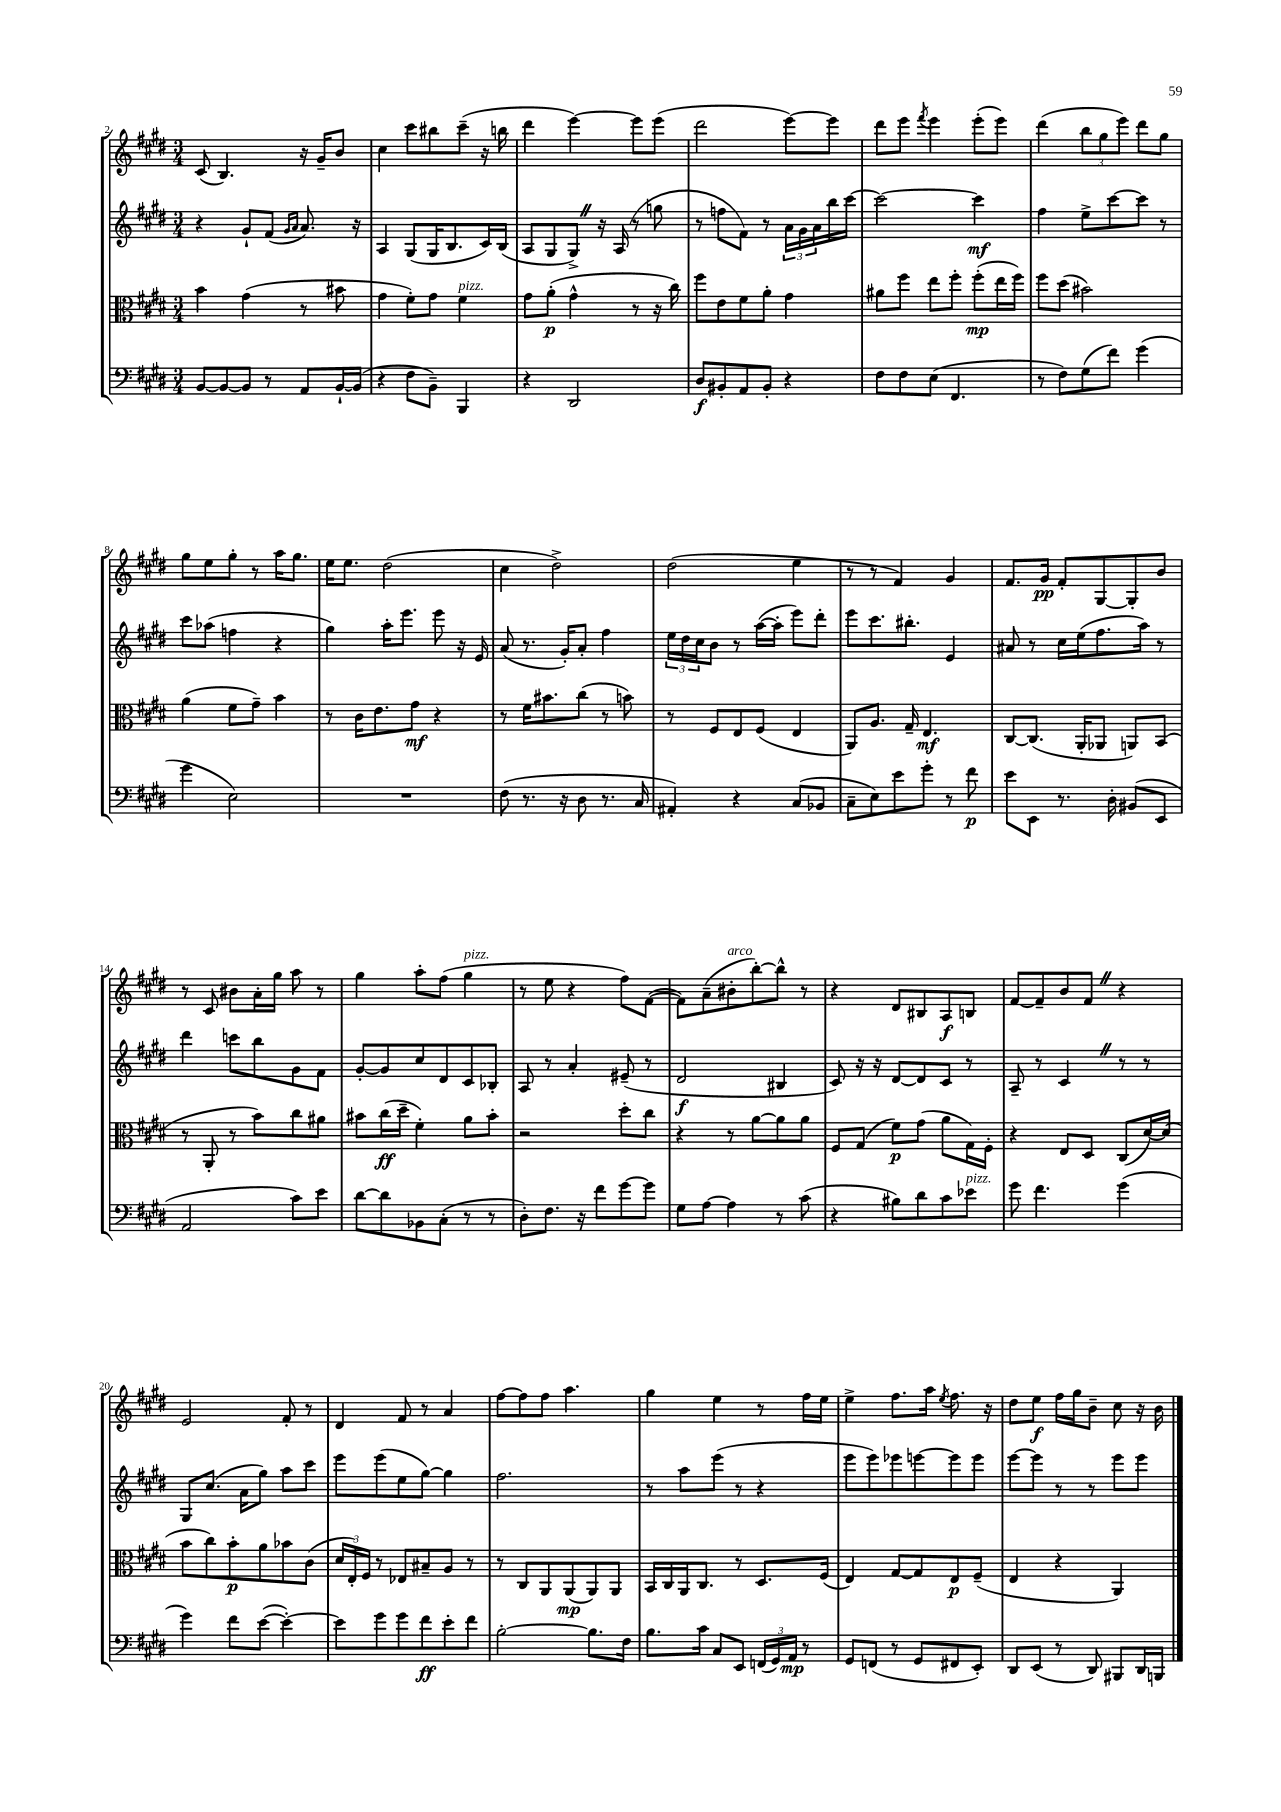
<<
\new StaffGroup <<
\new Staff = "s0" {
    \clef treble \key e \major \numericTimeSignature \time 3/4
    cis'8( b4.) r16 gis'16-- b'8 |
    cis''4 cis'''8 bis''8 cis'''8--( r16 b''16 |
    dis'''4 e'''4~) e'''8 e'''8( |
    dis'''2 e'''8~) e'''8 |
    dis'''8 e'''8 \acciaccatura { fis'''8 } e'''4 e'''8-.( e'''8) |
    dis'''4( \tuplet 3/2 { b''8 gis''8 e'''8) } dis'''8 gis''8 |
    gis''8 e''8 gis''8-. r8 a''16 gis''8. |
    e''16 e''8. dis''2( |
    cis''4 dis''2->) |
    dis''2( e''4 |
    r8 r8 fis'4) gis'4 |
    fis'8. gis'16\pp fis'8-. gis8~ gis8-. b'8 |
    r8 cis'8 bis'8 a'16-. gis''16 a''8 r8 |
    gis''4 a''8-. fis''8( gis''4^\markup { \italic "pizz." } |
    r8 e''8 r4 fis''8) fis'8~( |
    fis'8) a'8--( bis'8-.^\markup { \italic "arco" } b''8~-.) b''8-^ r8 |
    r4 dis'8 bis8 a8\f b8 |
    fis'8~ fis'8-- b'8 fis'8 \once \override BreathingSign.text = \markup { \musicglyph "scripts.caesura.straight" } \breathe r4 |
    e'2 fis'8-. r8 |
    dis'4 fis'8 r8 a'4 |
    fis''8~ fis''8 fis''8 a''4. |
    gis''4 e''4 r8 fis''16 e''16 |
    e''4-> fis''8. a''16 \acciaccatura { e''8 } fis''8. r16 |
    dis''8 e''8\f fis''16 gis''16 b'8-- cis''8 r16 b'16 \bar "|." |
}
\new Staff = "s1" {
    \clef treble \key e \major \numericTimeSignature \time 3/4
    r4 gis'8-! fis'8( \grace { gis'16 a'16 } a'8.) r16 |
    a4 gis8( gis16 b8. cis'16) b16( |
    a8 gis8 gis8->) \once \override BreathingSign.text = \markup { \musicglyph "scripts.caesura.straight" } \breathe r16 a16( r8 g''8 |
    r8 f''8 fis'8) r8 \tuplet 3/2 { a'16 gis'16 a'16 } b''16 cis'''16~ |
    cis'''2~ cis'''4\mf |
    fis''4 e''8-> cis'''8~ cis'''8 r8 |
    cis'''8 aes''8( f''4 r4 |
    gis''4) a''16-. e'''8. e'''8 r16 e'16 |
    a'8( r8. gis'16-.) a'8-. fis''4 |
    \tuplet 3/2 { e''16 dis''16 cis''16 } b'8 r8 a''16~( a''16-. e'''8) dis'''8-. |
    e'''8 cis'''8. bis''8.-. e'4 |
    ais'8 r8 cis''16 e''16( fis''8. a''16) r8 |
    dis'''4 c'''8 b''8 gis'8 fis'8 |
    gis'8~-. gis'8 cis''8 dis'8 cis'8 bes8-. |
    a8 r8 a'4-. eis'8--( r8 |
    dis'2\f bis4 |
    cis'8) r16 r16 dis'8~ dis'8 cis'8 r8 |
    a8-- r8 cis'4 \once \override BreathingSign.text = \markup { \musicglyph "scripts.caesura.straight" } \breathe r8 r8 |
    gis8 cis''8.( a'16 gis''8) a''8 cis'''8 |
    e'''8 e'''8( e''8 gis''8~) gis''4 |
    fis''2. |
    r8 a''8 e'''8( r8 r4 |
    e'''8 e'''8) ees'''8 e'''8~ e'''8 e'''8 |
    e'''8~ e'''8 r8 r8 e'''8 e'''8 \bar "|." |
}
\new Staff = "s2" {
    \clef alto \key e \major \numericTimeSignature \time 3/4
    b'4 gis'4( r8 bis'8 |
    gis'4 fis'8-.) gis'8 fis'4^\markup { \italic "pizz." } |
    gis'8 a'8-.\p( gis'4-^ r8 r16 cis''16) |
    fis''8 e'8 fis'8 a'8-. gis'4 |
    ais'8 fis''8 e''8 fis''8-. fis''8-.\mp( e''16 fis''16) |
    fis''8 dis''8( bis'2) |
    a'4( fis'8 gis'8--) b'4 |
    r8 cis'16 e'8. gis'8\mf r4 |
    r8 fis'16 bis'8. cis''8( r8 b'8) |
    r8 fis8 e8 fis8( e4 |
    a,8) a8. gis16-- e4.\mf |
    cis8~ cis8.( a,16-. aes,8 a,8) b,8( |
    r8 a,8-. r8 b'8) cis''8 ais'8 |
    bis'8 cis''16\ff( dis''16-- fis'4-.) a'8 bis'8-. |
    r2 dis''8-. cis''8 |
    r4 r8 a'8~ a'8 a'8 |
    fis8 gis8( fis'8\p) gis'8( a'8 gis16) fis16-. |
    r4 e8 dis8 cis8( dis'16~) dis'16( |
    b'8 cis''8) b'8-.\p a'8 bes'8 cis'8( |
    \tuplet 3/2 { dis'16 e16-.) fis16 } r8 ees8 bis8-- a8 r8 |
    r8 cis8 a,8 a,8\mp( a,8) a,8 |
    b,16 cis16 a,16 cis8. r8 dis8. fis16( |
    e4) gis8~ gis8 e8\p fis8--( |
    e4 r4 a,4) \bar "|." |
}
\new Staff = "s3" {
    \clef bass \key e \major \numericTimeSignature \time 3/4
    b,8~ b,8~ b,8 r8 a,8 b,16~-! b,16( |
    r4 fis8 b,8--) b,,4 |
    r4 dis,2 |
    dis8\f bis,8-. a,8 bis,8-. r4 |
    fis8 fis8 e8( fis,4. |
    r8 fis8) gis8( fis'8) gis'4( |
    gis'4 e2) |
    R2. |
    fis8( r8. r16 dis8 r8. cis16 |
    ais,4-.) r4 cis8( bes,8 |
    cis8-- e8) e'8 gis'8-. r8 fis'8\p |
    e'8 e,8 r8. dis16-. bis,8( e,8 |
    a,2 cis'8) e'8 |
    dis'8~ dis'8 bes,8 cis8-.( r8 r8 |
    dis8-.) fis8. r16 fis'8 gis'8~ gis'8 |
    gis8 a8~ a4 r8 cis'8( |
    r4 bis8) dis'8 cis'8 ees'8^\markup { \italic "pizz." } |
    gis'8 fis'4. gis'4( |
    gis'4) fis'8 e'8~( e'4~-.) |
    e'8 gis'8 gis'8 fis'8\ff e'8-. fis'8 |
    b2~-. b8. fis16 |
    b8. cis'16 cis8 e,8 \tuplet 3/2 { f,16( gis,16) a,16\mp } r8 |
    gis,8 f,8( r8 gis,8 fis,8 e,8-.) |
    dis,8 e,8( r8 dis,8) bis,,8 dis,16 b,,16 \bar "|." |
}
>>
>>
\layout { \context { \Score currentBarNumber = #2 } }
